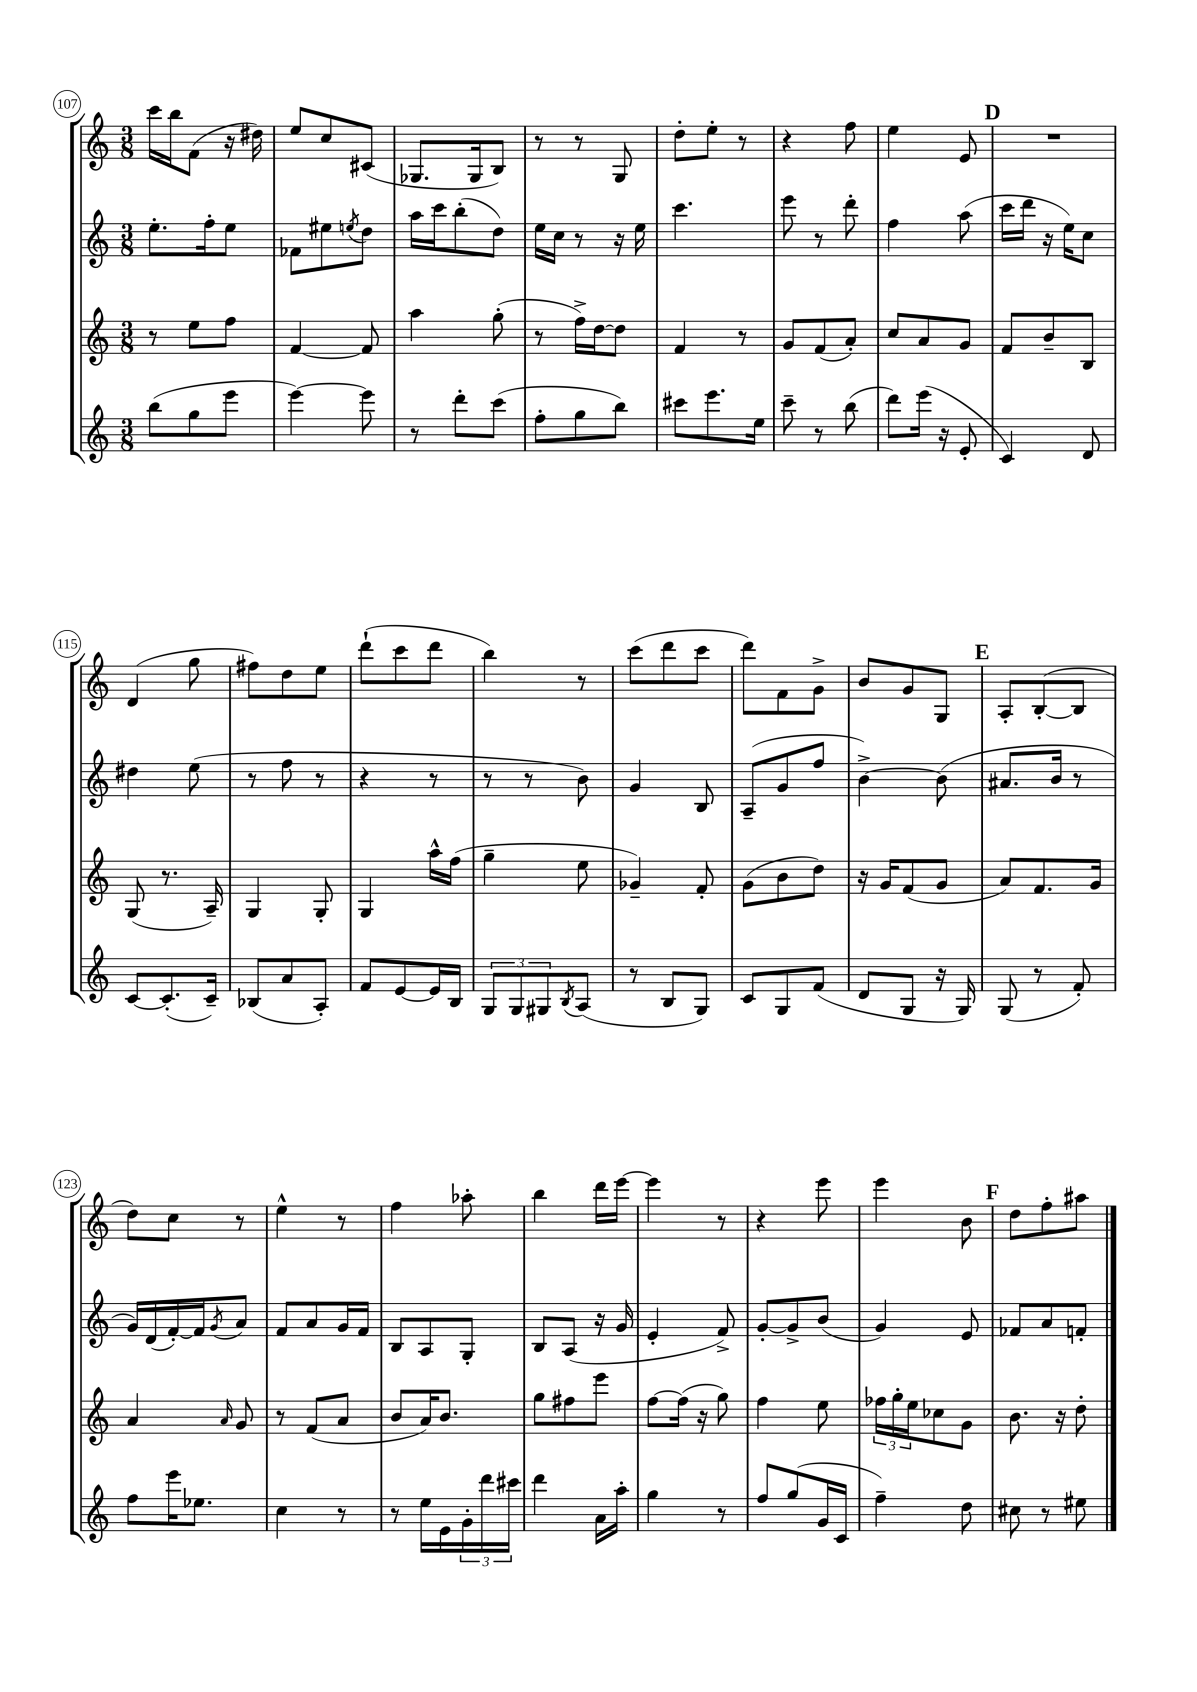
<<
\new StaffGroup <<
\new Staff = "s0" {
    \clef treble \key c \major \numericTimeSignature \time 3/8
    c'''16 b''16 f'8( r16 dis''16) |
    e''8 c''8 cis'8( |
    ges8. ges16 b8) |
    r8 r8 g8 |
    d''8-. e''8-. r8 |
    r4 f''8 |
    e''4 e'8 |
    \mark \markup { \bold "D" } R4. |
    d'4( g''8 |
    fis''8) d''8 e''8 |
    d'''8-!( c'''8 d'''8 |
    b''4) r8 |
    c'''8( d'''8 c'''8 |
    d'''8) f'8 g'8-> |
    b'8 g'8 g8 |
    \mark \markup { \bold "E" } a8-. b8~-.( b8 |
    d''8) c''8 r8 |
    e''4-^ r8 |
    f''4 aes''8-. |
    b''4 d'''16 e'''16~ |
    e'''4 r8 |
    r4 e'''8 |
    e'''4 b'8 |
    \mark \markup { \bold "F" } d''8 f''8-. ais''8 \bar "|." |
}
\new Staff = "s1" {
    \clef treble \key c \major \numericTimeSignature \time 3/8
    e''8.-. f''16-. e''8 |
    fes'8 eis''8 \acciaccatura { e''8 } d''8 |
    a''16 c'''16 b''8-.( d''8) |
    e''16 c''16 r8 r16 e''16 |
    c'''4. |
    e'''8 r8 d'''8-. |
    f''4 a''8( |
    \mark \markup { \bold "D" } c'''16 d'''16 r16 e''16) c''8 |
    dis''4 e''8( |
    r8 f''8 r8 |
    r4 r8 |
    r8 r8 b'8) |
    g'4 b8 |
    a8--( g'8 f''8 |
    b'4~->) b'8( |
    \mark \markup { \bold "E" } ais'8. b'16 r8 |
    g'16) d'16( f'16~-.) f'16 \acciaccatura { g'8 } a'8 |
    f'8 a'8 g'16 f'16 |
    b8 a8 g8-. |
    b8 a8( r16 g'16 |
    e'4-. f'8->) |
    g'8~-. g'8-> b'8( |
    g'4) e'8 |
    \mark \markup { \bold "F" } fes'8 a'8 f'8-. \bar "|." |
}
\new Staff = "s2" {
    \clef treble \key c \major \numericTimeSignature \time 3/8
    r8 e''8 f''8 |
    f'4~ f'8 |
    a''4 g''8-.( |
    r8 f''16->) d''16~ d''8 |
    f'4 r8 |
    g'8 f'8( a'8-.) |
    c''8 a'8 g'8 |
    \mark \markup { \bold "D" } f'8 b'8-- b8 |
    g8( r8. a16--) |
    g4 g8-. |
    g4 a''16-^ f''16( |
    g''4-- e''8 |
    ges'4--) f'8-. |
    g'8( b'8 d''8) |
    r16 g'16 f'8( g'8 |
    \mark \markup { \bold "E" } a'8) f'8. g'16 |
    a'4 \grace { a'16 } g'8 |
    r8 f'8( a'8 |
    b'8 a'16) b'8. |
    g''8 fis''8 e'''8 |
    f''8~ f''16( r16 g''8) |
    f''4 e''8 |
    \tuplet 3/2 { fes''16 g''16-. e''16 } ces''8 g'8 |
    \mark \markup { \bold "F" } b'8. r16 d''8-. \bar "|." |
}
\new Staff = "s3" {
    \clef treble \key c \major \numericTimeSignature \time 3/8
    b''8( g''8 e'''8 |
    e'''4~) e'''8 |
    r8 d'''8-. c'''8( |
    f''8-. g''8 b''8) |
    cis'''8 e'''8. e''16 |
    c'''8-- r8 b''8( |
    d'''8) e'''16( r16 e'8-. |
    \mark \markup { \bold "D" } c'4) d'8 |
    c'8~ c'8.-.( c'16--) |
    bes8( a'8 a8-.) |
    f'8 e'8~ e'16 b16 |
    \tuplet 3/2 { g8 g8 gis8 } \acciaccatura { b8 } a8( |
    r8 b8 g8) |
    c'8 g8 f'8( |
    d'8 g8 r16 g16) |
    \mark \markup { \bold "E" } g8( r8 f'8-.) |
    f''8 e'''16 ees''8. |
    c''4 r8 |
    r8 e''16 e'16 \tuplet 3/2 { g'16-. d'''16 cis'''16 } |
    d'''4 a'16 a''16-. |
    g''4 r8 |
    f''8 g''8( g'16 c'16 |
    f''4--) d''8 |
    \mark \markup { \bold "F" } cis''8 r8 eis''8 \bar "|." |
}
>>
>>
\layout { \context { \Score currentBarNumber = #107 \override BarNumber.stencil = #(make-stencil-circler 0.1 0.3 ly:text-interface::print) } }
